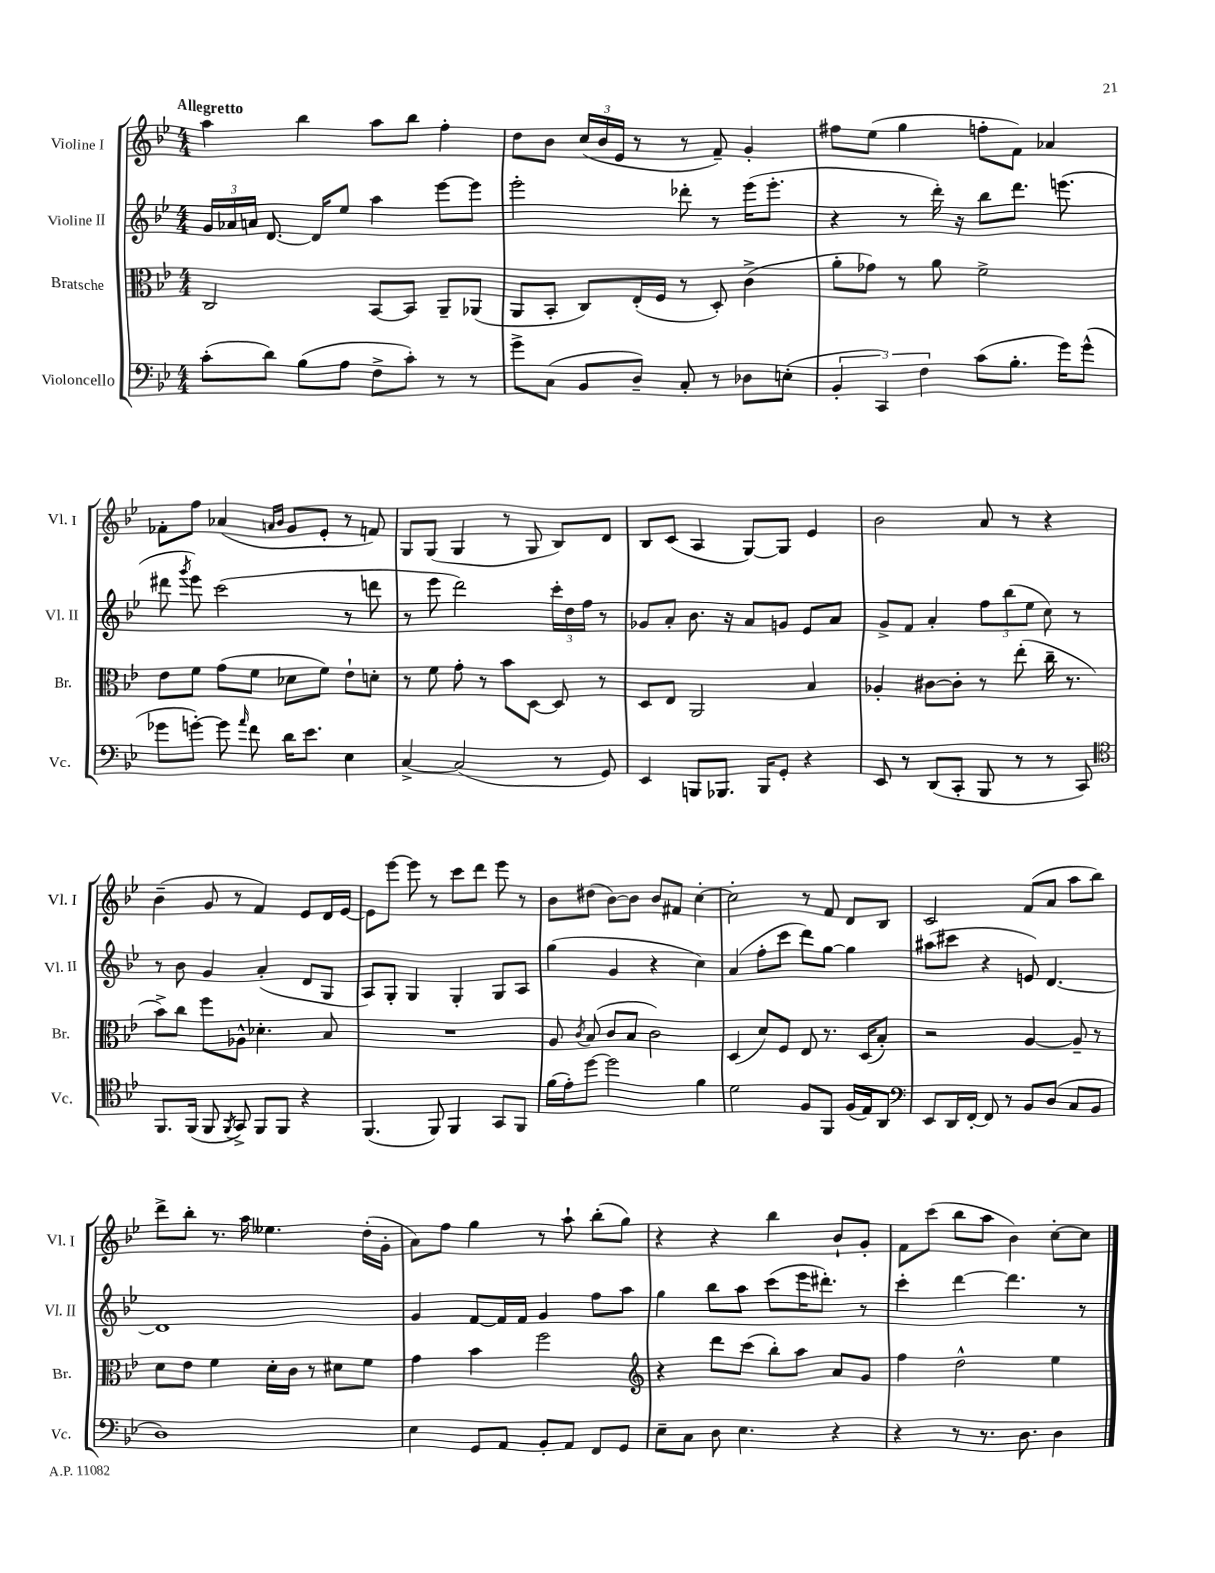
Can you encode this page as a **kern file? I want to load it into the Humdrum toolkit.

**kern	**kern	**kern	**kern
*part4	*part3	*part2	*part1
*staff4	*staff3	*staff2	*staff1
*I"Violoncello	*I"Bratsche	*I"Violine II	*I"Violine I
*I'Vc.	*I'Br.	*I'Vl. II	*I'Vl. I
*clefF4	*clefC3	*clefG2	*clefG2
*k[b-e-]	*k[b-e-]	*k[b-e-]	*k[b-e-]
*M4/4	*M4/4	*M4/4	*M4/4
=1	=1	=1	=1
!	!	!	!LO:TX:a:B:t=Allegretto
(8c'\L	2C/	24g/LL	4aa\
.	.	24a-X/	.
.	.	24an/JJ	.
8d\J)	.	[8.d/	.
(8B-\L	.	.	4bb-\
.	.	16d/KL]	.
8A\J	.	8ee-/J	.
8F^\L	[8BB-/L	4aa\	8aa\L
8c'\J)	8BB-/J]	.	8bb-\J
8r	8AA~/L	[8eee-\L	4ff'\
8r	(8AA-X/J	8eee-\J]	.
=2	=2	=2	=2
8g^\L	8AA/L	2eee-'\	8dd\L
(8C\J	8BB-'/J	.	8b-\J
8BB-/L	8C/L)	.	(24cc/LL
.	.	.	24b-/
.	.	.	24e-/JJ
8D~/J)	(16E-'/L	.	8r
.	16F/JJ	.	.
8C'/	8r	8ddd-X'\	8r
8r	8D'/)	8r	8f~/)
8D-X\L	(4c^\	(16eee-\KL	4g'/
.	.	8.eee-'\J	.
(8En'\J	.	.	.
=3	=3	=3	=3
6BB-'/	8a'\L	4r	8ff#X\L
.	8g-X\J)	.	(8ee-\J
6CC/)	.	.	.
.	8r	8r	4gg\
6F\	.	.	.
.	8a\	16ddd'\)	.
.	.	16r	.
(8c\L	2f^\	8bb-\L	8ffn'\L
8.B-'\J	.	8.ddd\J	8f\J)
.	.	.	4a-X/
16g\KL)	.	(8.eeen\	.
(8g^^\J	.	.	.
!!LO:LB:g=z
=4	=4	=4	=4
8g-X\L	8e-\L	8ddd#X\	8f-X'\L
.	.	8qggg/	.
[8gn'\J)	8f\J	8eee-\)	8ff\J
8g\]	(8g\L	(2ccc\	(4a-X/
16qqa/	.	.	.
8f\	8f\J	.	.
.	.	.	16qqan/LL
.	.	.	16qqb-/JJ
16d\KL	8d-X\L	.	8g/L
8.e-\J	.	.	.
.	8f\J)	.	8e-'/J
4E-\	8e-`\L	8r	8r
.	8dn'\J	8dddn\	8fn/)
=5	=5	=5	=5
[4C^/	8r	8r	8G/L
.	8f\	8eee-\	(8G/J
(2C/]	8g'\	2ddd\)	4G/
.	8r	.	.
.	8b-\L	.	8r
.	[8D\J	.	8G/
8r	8D/]	24ccc'\LL	8B-/L)
.	.	24dd\	.
.	.	24ff\JJ	.
8GG/)	8r	8r	8d/J
=6	=6	=6	=6
4EE-/	8D/L	8g-X/L	8B-/L
.	8E-/J	8a'/J	(8c/J
8BBBn/L	2AA/	8.b-\	4A/
8.BBB-X/J	.	.	.
.	.	16r	.
.	.	8a/L	[8G/L)
16BBB-/KL	.	.	.
8GG'/J	.	8gn/J	8G/J]
4r	4B-/	8e-/L	4e-/
.	.	8a/J	.
=7	=7	=7	=7
8EE-/	4A-X'/	8g^/L	2b-\
8r	.	8f/J	.
(8DD/L	[8c#X\L	4a'/	.
8CC'/J	8c#'\J]	.	.
8BBB-/	8r	12ff\L	8a/
.	.	(12bb-\	.
8r	(8ee-'\	.	8r
.	.	12ee-\J	.
8r	16cc~\	8cc\)	4r
.	8.r	.	.
8CC/)	.	8r	.
!!LO:LB:g=z
=8	=8	=8	=8
*clefC4	*	*	*
8.FF/L	8b-^\L)	8r	(4b-~\
.	8cc\J	8b-\	.
(16FF/Jk	.	.	.
8FF/	8ff\L	4g/	8g/
8qFF/	.	.	.
8GG^/)	8A-X^^\J	.	8r
8FF/L	4.d-X'\	(4a'/	4f/)
8FF/J	.	.	.
4r	.	8d/L	8e-/L
.	8B-/	8G/J	16d/L
.	.	.	[16e-/JJ
=9	=9	=9	=9
(4.FF/	1r	8A/L)	8e-\L]
.	.	8G'/J	[8eee-\J
.	.	4G/	8eee-\]
8FF/)	.	.	8r
4FF/	.	4G'/	8ccc\L
.	.	.	8ddd\J
8GG/L	.	8G/L	8eee-\
8FF/J	.	8A/J	8r
=10	=10	=10	=10
(16f\LL	8A/	(4gg\	8b-\L
16e-'\J)	.	.	.
.	8qc/	.	.
[8dd\J	(8B-/	.	(8dd#X\J
2dd\]	8c/L	4g/	[8b-\L)
.	8B-/J	.	8b-\J]
.	2c\)	4r	8b-/L
.	.	.	8f#X/J
4f\	.	4cc\)	[4cc'\
=11	=11	=11	=11
2d\	(4D/	(4a/	2cc'\]
.	8d/L)	8ff'\L	.
.	8F/J	8ccc\J	.
8F/L	8E-/	8ddd\L)	8r
8FF/J	8.r	[8gg\J	8f/
(16F/LL	.	4gg\]	8d/L
16E-/J)	(16D/KL	.	.
8AA/J	8B-'/J)	.	8B-/J
=12	=12	=12	=12
*clefF4	*	*	*
8EE-/L	2r	(8aa#X\L	2c/
16DD/L	.	8ccc#X\J	.
[16FF'/JJ	.	.	.
8FF/]	.	4r	.
8r	.	.	.
8BB-/L	[4A/	8en/)	(8f/L
(8D/J	.	[4.d/	8a/J
8C/L	8A~/]	.	8aa\L
8BB-/J	8r	.	8bb-\J)
!!LO:LB:g=z
=13	=13	=13	=13
1D)	8d\L	1d]	8ddd^\L
.	8e-\J	.	8bb-'\J
.	4f\	.	8.r
.	.	.	16aa\
.	16d'\LL	.	4.ee--X\
.	16c\JJ	.	.
.	8r	.	.
.	8d#X\L	.	.
.	8f\J	.	(16dd'\LL
.	.	.	16g'\JJ
=14	=14	=14	=14
4E-\	4g\	4g/	8a\L)
.	.	.	8ff\J
8GG/L	4b-\	[8f/L	4gg\
8AA/J	.	16f/L]	.
.	.	16f/JJ	.
8BB-'/L	2ff\	4g/	8r
8AA/J	.	.	8aa`\
8FF/L	.	8ff\L	(8bb-'\L
8GG/J	.	8aa\J	8gg\J)
=15	=15	=15	=15
*	*clefG2	*	*
8E-~\L	4r	4gg\	4r
8C\J	.	.	.
8D\	8ddd\L	8bb-\L	4r
4.E-\	(8ccc\J	8aa\J	.
.	8bb-'\L)	(8ccc\L	4bb-\
.	8aa\J	16eee-\K	.
.	.	8.ddd#X'\J)	.
4r	8a/L	.	8b-`/L
.	8g/J	8r	8g'/J
=16	=16	=16	=16
4r	4ff\	4ccc'\	8f\L
.	.	.	(8ccc\J
8r	2dd^^\	[4ddd\	8bb-\L
8.r	.	.	8aa\J
.	.	4.ddd\]	4b-\)
8.D\	.	.	.
4D\	4ee-\	.	[8cc'\L
.	.	8r	8cc\J]
==	==	==	==
*-	*-	*-	*-
